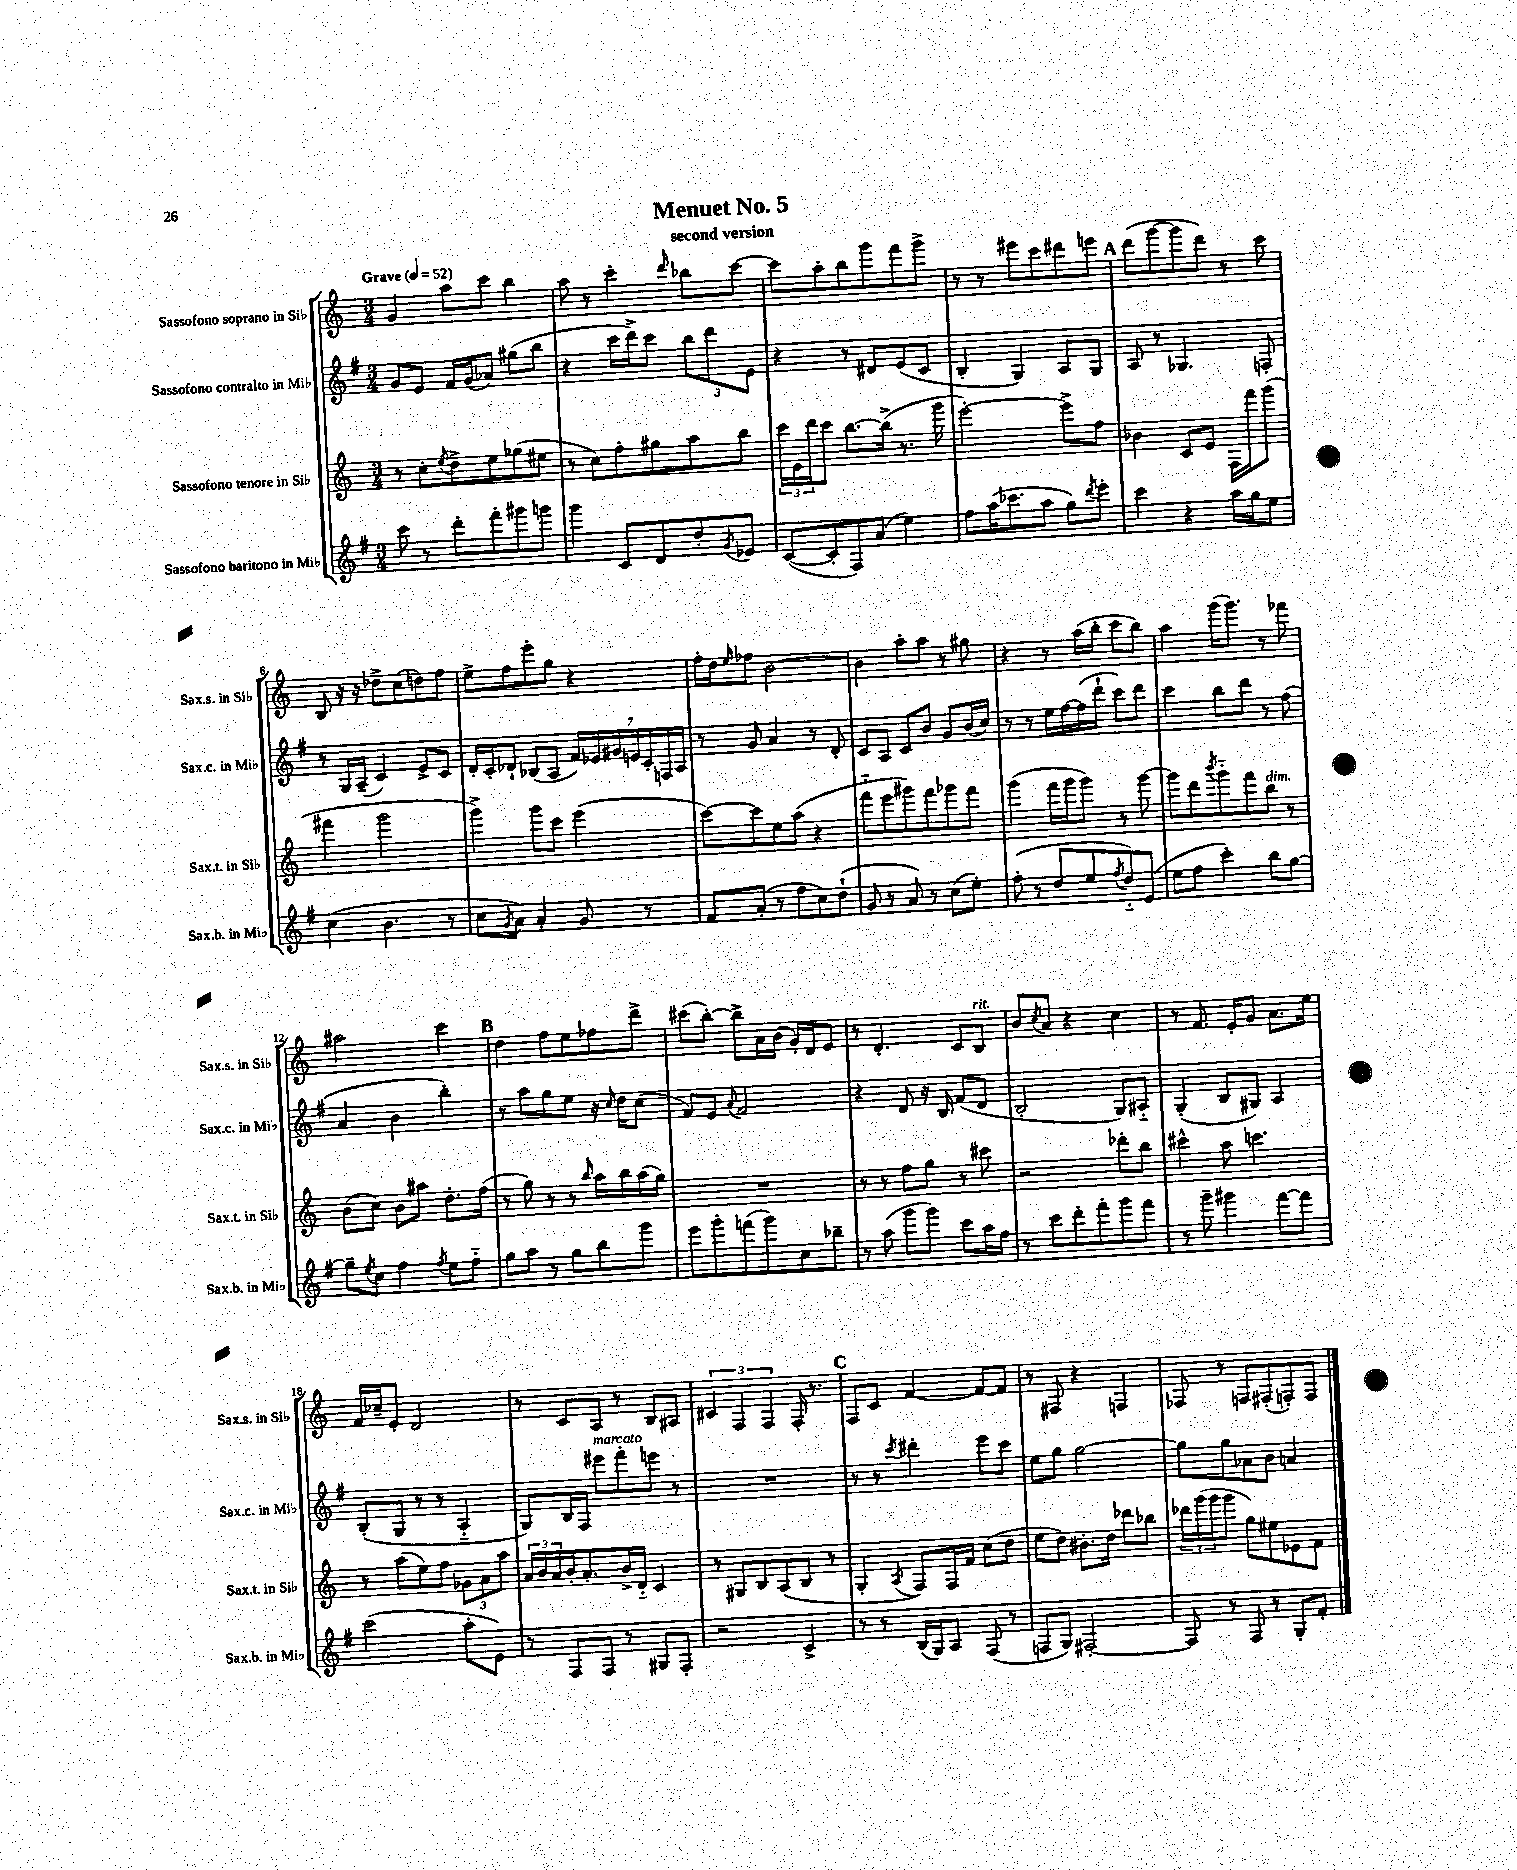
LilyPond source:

\header { title = "Menuet No. 5" subtitle = "second version" }
<<
\new StaffGroup <<
\new Staff = "s0" \with { instrumentName = "Sassofono soprano in Sib" shortInstrumentName = "Sax.s. in Sib" } {
    \clef treble \key c \major \numericTimeSignature \time 3/4 \tempo "Grave" 4 = 52
    g'4 a''8 c'''8 b''4 |
    a''8 r8 c'''4-. \grace { d'''16 } bes''8 c'''8~ |
    c'''8 a''8-. b''8 g'''8 f'''8 g'''8-> |
    r8 r8 eis'''8 c'''8 dis'''8 e'''8 |
    \mark \markup { \bold "A" } d'''8( g'''8~ g'''8 d'''8) r8 c'''8 |
    b8 r16 r16 des''8-> c''8( d''8) f''8 |
    e''8-> f''8 e'''8-. g''8 r4 |
    f''16-. d''16 \grace { e''16 } fes''8 b'2~ |
    b'4 a''8-. a''8 r8 gis''8 |
    r4 r8 a''16( b''16-. c'''8 b''8) |
    a''4 g'''16( g'''8.) r8 fes'''8 |
    ais''2 c'''4 |
    \mark \markup { \bold "B" } d''4 f''8 e''8 fes''8 d'''8-> |
    cis'''8( b''8~-.) b''8-> a'16 b'16( g'16-.) d'16 e'8 |
    r8 d'4.-. c'8 b8^\markup { \italic "rit." } |
    b'8 \acciaccatura { c''8 } a'8 r4 c''4 |
    r8 f'8. e'16-. g'8 a'8. e''16 |
    f'16 ces''16-- e'8-. d'2 |
    r8 c'8 a8 r8 b8 ais8 |
    \tuplet 3/2 { cis'4 f4 f4 } f16-. r8. |
    \mark \markup { \bold "C" } f8 c'8 f'4~ f'8~ f'8 |
    r8 fis8 r4 f4 |
    fes8 r8 f8 fis8-.( f8-.) f8 \bar "|." |
}
\new Staff = "s1" \with { instrumentName = "Sassofono contralto in Mib" shortInstrumentName = "Sax.c. in Mib" } {
    \clef treble \key g \major \numericTimeSignature \time 3/4
    g'8 e'8 fis'16 g'16( aes'8) gis''8( b''8 |
    r4 c'''16 d'''16->) c'''8 \tuplet 3/2 { b''8 d'''8 e'8 } |
    r4 r8 dis'8 e'8( c'8 |
    b4-. g4) a8 g8 |
    \mark \markup { \bold "A" } a8 r8 ges4. f8-. |
    r8 g16 a16--( c'4) e'8-> c'8 |
    d'16-. c'16-. des'8-! bes8( a8 \tuplet 7/4 { fis'16) ees'16 gis'16 e'16 c'16-. f16 a16 } |
    r8 g'8 a'4 r8 d'8-. |
    c'8 a8 c'8 b'8 g'8 b'16( c''16) |
    r8 r8 e''16 fis''16~ fis''16( d'''16-! c'''8) d'''8 |
    c'''4 b''8 d'''8 r8 fis''8( |
    a'4 b'4 b''4-.) |
    \mark \markup { \bold "B" } r8 a''8 g''8 e''8 r16 \grace { c''16 } d''16 c''8( |
    fis'8) e'8 \appoggiatura { a'8 } fis'2 |
    r4 d'8 r16 b16 fis'8( d'8 |
    b2-. g8) ais8-_ |
    g4-.( b8 gis8) a4 |
    b8-.( g8 r8 r8 a4-_ |
    g8) b16 fis16 eis'''8^\markup { \italic "marcato" } fis'''8-. e'''8 r8 |
    R2. |
    \mark \markup { \bold "C" } r8 r8 \acciaccatura { c'''8 } dis'''4-. e'''8 c'''8 |
    e''8 g''8 g''2~ |
    g''8 g''8 aes'8 b'8 a'4 \bar "|." |
}
\new Staff = "s2" \with { instrumentName = "Sassofono tenore in Sib" shortInstrumentName = "Sax.t. in Sib" } {
    \clef treble \key c \major \numericTimeSignature \time 3/4
    r8 c''8-. \acciaccatura { e''8 } d''8-> e''8 ges''8( eis''8 |
    r8 c''8) f''8-. gis''8 a''8 b''8 |
    \tuplet 3/2 { c'''16 e'16 d'''16 } c'''8 b''8.~ b''16->( r8. g'''16 |
    e'''2~-.) e'''8-> f''8 |
    \mark \markup { \bold "A" } bes'4 c'8 e'8 f16 f'''16 g'''8( |
    fis'''4 g'''2 |
    g'''4->) g'''8 c'''8 e'''4( |
    c'''8~) c'''8 e''8 a''8( r4 |
    f'''8-_ e'''8 gis'''8) f'''8 ges'''8 f'''8 |
    g'''4( f'''16 g'''16 g'''8) r8 g'''8~ |
    g'''8 d'''8 \acciaccatura { b'''8 } g'''8-_ f'''8 b''8^\markup { \italic "dim." } r8 |
    b'8( c''8) b'8 ais''8 d''8.-. f''16( |
    \mark \markup { \bold "B" } r8 g''8) r8 r8 \grace { b''16 } a''16 b''16 a''16( g''16) |
    R2. |
    r8 r8 f''8 g''8 r8 cis'''8 |
    r2 des'''8-. b''8 |
    cis'''4-^ a''8 c'''4. |
    r8 a''8( e''8) f''8 \tuplet 3/2 { ges'8 a'8 a''8 } |
    \tuplet 3/2 { a'16 b'16 a'16 } b'16-. a'8.-. b'16-> d'16-_ c'4 |
    r8 gis8 b8 a8( b8 r8 |
    \mark \markup { \bold "C" } g4-. \acciaccatura { a8 } f8) f16 f'16 c''8( d''8 |
    e''8 d''8) bis'8.-. d''16 des'''8 bes''8 |
    \tuplet 3/2 { des'''16 g'''16( g'''16 } g'''8 g''8) eis''8 ees'8 f'8 \bar "|." |
}
\new Staff = "s3" \with { instrumentName = "Sassofono baritono in Mib" shortInstrumentName = "Sax.b. in Mib" } {
    \clef treble \key g \major \numericTimeSignature \time 3/4
    c'''8 r8 d'''8-. fis'''8-. gis'''8 g'''8 |
    g'''4 c'8 d'8 d''8-. \acciaccatura { g'8 } ees'8 |
    c'8~( c'8-. fis8) a'8( e''4) |
    fis''8 a''16( ces'''8. a''8 g''8) \acciaccatura { d'''8 } e'''8-. |
    \mark \markup { \bold "A" } c'''4 r4 a''16 g''16 e''8 |
    c''4( b'4. r8 |
    c''8 \acciaccatura { g'8 } a'8) a'4-. g'8 r8 |
    fis'8 a'8-.( r8 fis''8 c''8) d''8-!( |
    g'8 r8 a'8) r8 c''8( e''8-.) |
    fis''8-.( r8 d''8 e''8 \acciaccatura { fis''8 } d''8-_) e'8( |
    e''8 fis''8 c'''4-.) b''8 g''8~ |
    g''8-- \acciaccatura { e''8 } c''8 fis''4 \acciaccatura { fis''8 } e''8 fis''8-_ |
    \mark \markup { \bold "B" } g''8 a''8 r8 g''8 b''8 g'''8 |
    e'''8 g'''8-. f'''8( g'''8) c''8 bes''8-- |
    r8 a''8( g'''8 g'''8) c'''8 a''16 fis''16 |
    r8 c'''8 d'''8-. fis'''8-. g'''8 fis'''8 |
    r8 g'''8-- gis'''4 fis'''8~ fis'''8 |
    c'''2( a''8-. e'8) |
    r8 fis8 fis8 r8 gis8 fis8-. |
    r2 c'4-> |
    \mark \markup { \bold "C" } r8 r8 b16( g16) a8 fis8( r8 |
    f8 g8) fis2~-. |
    fis8 r8 fis8 r8 g8-. fis'8-. \bar "|." |
}
>>
>>
